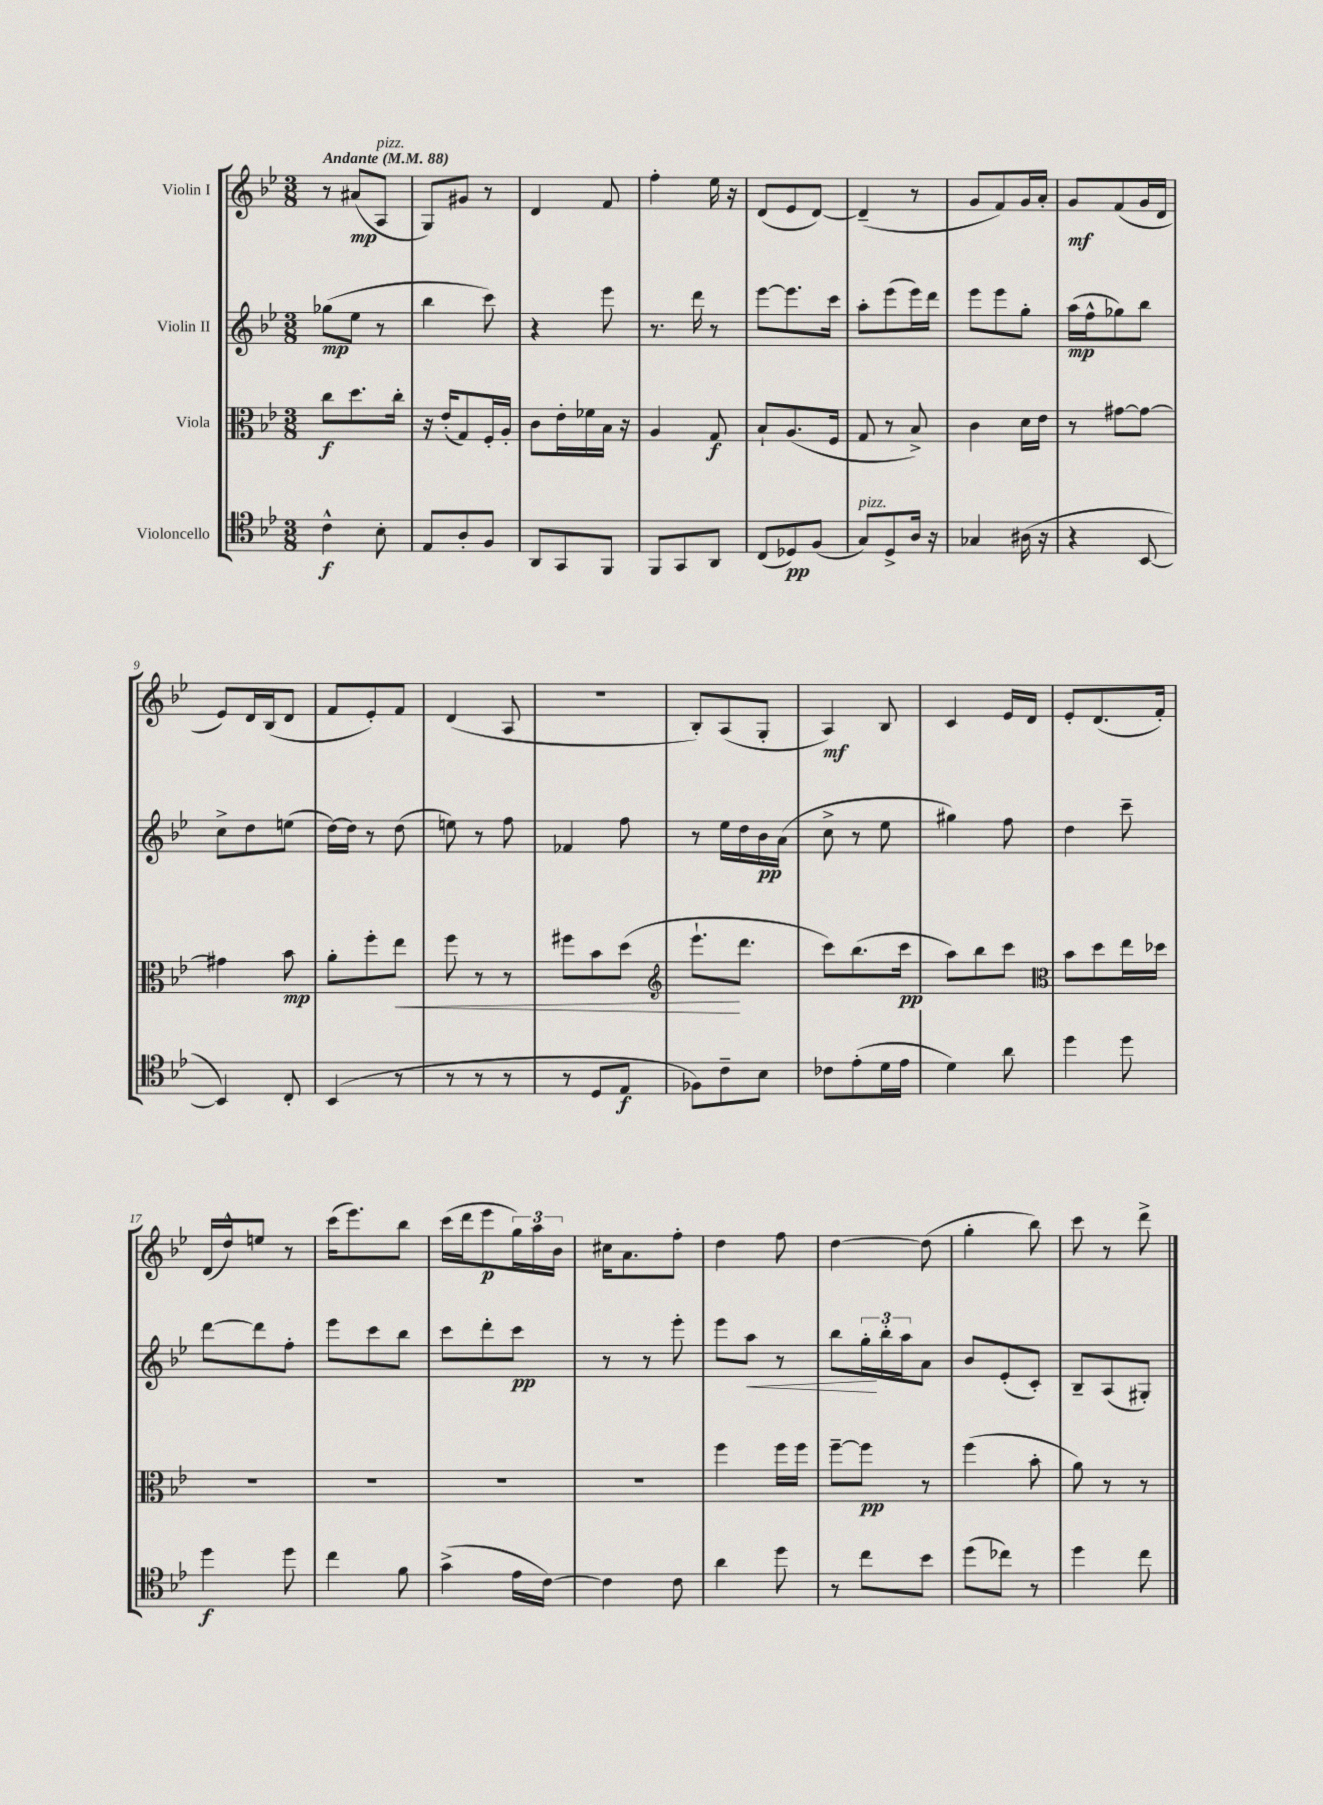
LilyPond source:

<<
\new StaffGroup <<
\new Staff = "s0" \with { instrumentName = "Violin I" } {
    \clef treble \key bes \major \numericTimeSignature \time 3/8 \tempo "Andante" 4 = 88
    r8 ais'8\mp( a8^\markup { \italic "pizz." } |
    g8) gis'8 r8 |
    d'4 f'8 |
    f''4-. ees''16 r16 |
    d'8( ees'8 d'8~) |
    d'4--( r8 |
    g'8 f'8) g'16 a'16-. |
    g'8\mf f'8( g'16 d'16 |
    ees'8) d'16 bes16( d'8 |
    f'8 ees'8-.) f'8 |
    d'4( a8 |
    r4. |
    bes8-.) a8( g8-. |
    a4\mf) bes8 |
    c'4 ees'16 d'16 |
    ees'8-. d'8.( f'16-.) |
    d'16( d''16-^) e''8 r8 |
    c'''16( ees'''8.) bes''8 |
    c'''16( d'''16 ees'''8\p \tuplet 3/2 { g''16) a''16 bes'16 } |
    cis''16 a'8. f''8-. |
    d''4 f''8 |
    d''4~ d''8( |
    g''4-. bes''8) |
    c'''8 r8 d'''8-> \bar "|." |
}
\new Staff = "s1" \with { instrumentName = "Violin II" } {
    \clef treble \key bes \major \numericTimeSignature \time 3/8
    ges''8\mp( ees''8 r8 |
    bes''4 c'''8) |
    r4 ees'''8 |
    r8. d'''16 r8 |
    ees'''8~ ees'''8. c'''16 |
    a''8-. ees'''8( ees'''16) d'''16 |
    ees'''8 ees'''8 g''8-. |
    a''16\mp( f''16-^ ges''8) bes''8 |
    c''8-> d''8 e''8( |
    d''16~) d''16 r8 d''8( |
    e''8) r8 f''8 |
    fes'4 f''8 |
    r8 ees''16 d''16 bes'16\pp a'16( |
    c''8-> r8 ees''8 |
    gis''4) f''8 |
    d''4 c'''8-- |
    d'''8~ d'''8 f''8-. |
    ees'''8 c'''8 bes''8 |
    c'''8 d'''8-. c'''8\pp |
    r8 r8 ees'''8-. |
    ees'''8 a''8\< r8 |
    bes''8 \tuplet 3/2 { g''16-.\! bes''16-. a''16 } a'8 |
    bes'8 ees'8-.( c'8-.) |
    bes8-- a8( gis8-.) \bar "|." |
}
\new Staff = "s2" \with { instrumentName = "Viola" } {
    \clef alto \key bes \major \numericTimeSignature \time 3/8
    c''8\f d''8. c''16-. |
    r16 ees'16-.( g8) f16-. a16-. |
    c'8 ees'16-. fes'16 bes16 r16 |
    a4 g8\f |
    bes8-! a8.( f16 |
    g8 r8 bes8->) |
    c'4 d'16 ees'16 |
    r8 gis'8~ gis'8~ |
    gis'4 bes'8\mp |
    a'8-. f''8-. ees''8\< |
    f''8 r8 r8 |
    fis''8 bes'8 d''8( |
    \clef treble ees'''8.-!\! d'''8. |
    c'''8) bes''8.( c'''16\pp |
    a''8) bes''8 c'''8 |
    \clef alto bes'8 d''8 ees''16 des''16 |
    R4. |
    R4. |
    R4. |
    R4. |
    f''4 f''16 f''16 |
    f''8~-- f''8\pp r8 |
    f''4( bes'8-. |
    a'8) r8 r8 \bar "|." |
}
\new Staff = "s3" \with { instrumentName = "Violoncello" } {
    \clef tenor \key bes \major \numericTimeSignature \time 3/8
    c'4-^\f bes8-. |
    ees8 a8-. f8 |
    a,8 g,8 f,8 |
    f,8 g,8 a,8 |
    c8( des8\pp) f8( |
    g8^\markup { \italic "pizz." }) d8-> a16 r16 |
    ges4 ais16( r16 |
    r4 bes,8~ |
    bes,4) c8-. |
    bes,4( r8 |
    r8 r8 r8 |
    r8 d8 ees8\f |
    fes8) c'8-- bes8 |
    ces'8 ees'8-.( d'16 ees'16 |
    d'4) a'8 |
    d''4 d''8 |
    d''4\f d''8 |
    c''4 f'8 |
    g'4->( ees'16 c'16~) |
    c'4 c'8 |
    a'4 d''8 |
    r8 c''8 bes'8 |
    d''8( ces''8) r8 |
    d''4 c''8 \bar "|." |
}
>>
>>
